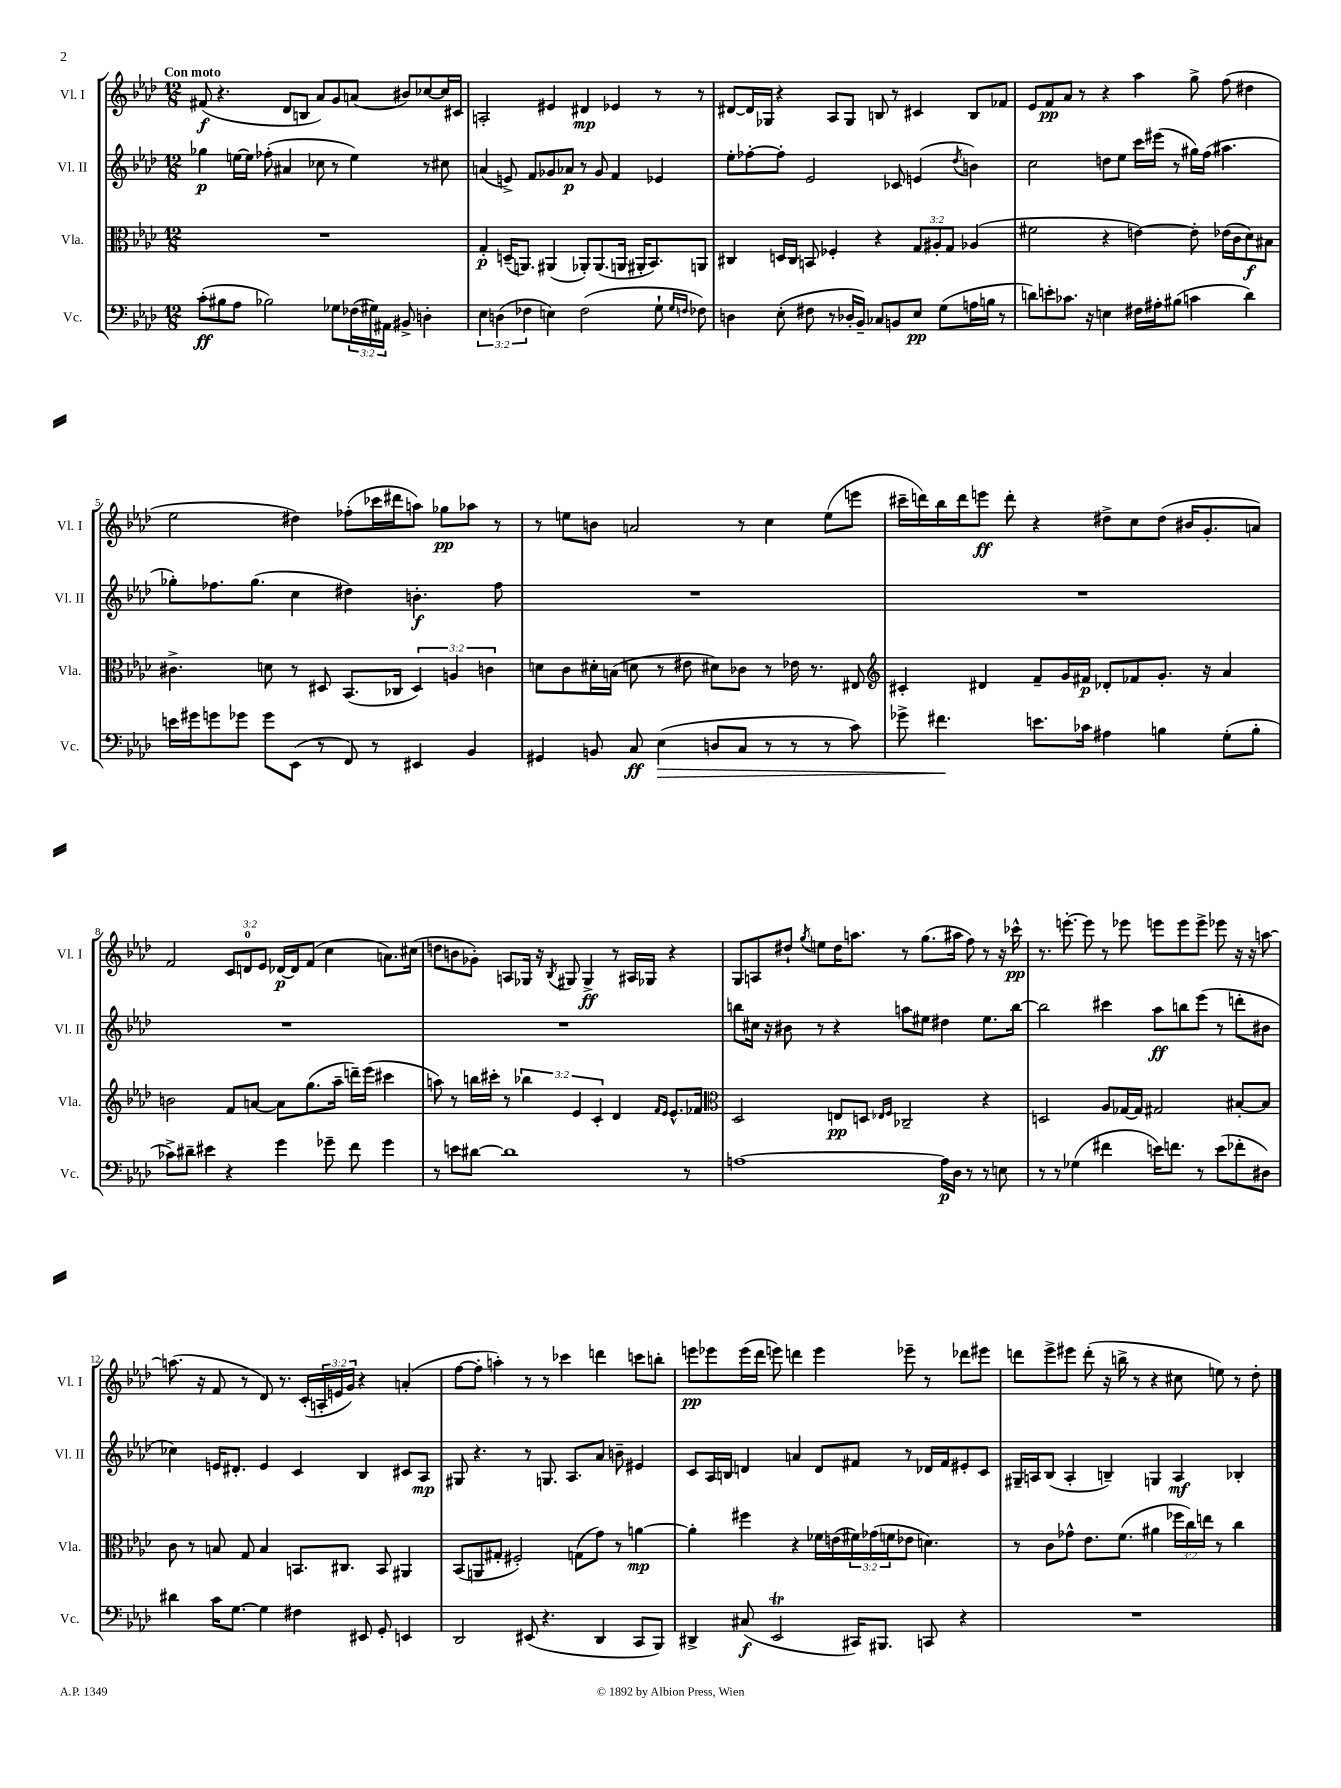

**kern	**dynam	**kern	**dynam	**kern	**dynam	**kern	**dynam
*part4	*part4	*part3	*part3	*part2	*part2	*part1	*part1
*staff4	*staff4	*staff3	*staff3	*staff2	*staff2	*staff1	*staff1
*I"Vc.	*	*I"Vla.	*	*I"Vl. II	*	*I"Vl. I	*
*I'Vc.	*	*I'Vla.	*	*I'Vl. II	*	*I'Vl. I	*
*clefF4	*	*clefC3	*	*clefG2	*	*clefG2	*
*k[b-e-a-d-]	*	*k[b-e-a-d-]	*	*k[b-e-a-d-]	*	*k[b-e-a-d-]	*
*M12/8	*	*M12/8	*	*M12/8	*	*M12/8	*
=1	=1	=1	=1	=1	=1	=1	=1
!	!	!	!	!	!	!LO:TX:a:B:t=Con moto	!
(8c'\L	ff	1.r	.	4gg-X\	p	(8f#X/	f
8B#X\	.	.	.	.	.	4.r	.
8A-\J	.	.	.	[16een\LL	.	.	.
.	.	.	.	16ee\JJ]	.	.	.
2B-X\)	.	.	.	(8ff-X'\	.	.	.
.	.	.	.	4a#X/	.	8d-/L	.
.	.	.	.	.	.	8Bn/J	.
.	.	.	.	8cc-X\	.	8a-/L)	.
8G-X\L	.	.	.	8r	.	8g/	.
(24F-X\L	.	.	.	4ee\)	.	(8an/J	.
24G#X\)	.	.	.	.	.	.	.
24AA#X\JJ	.	.	.	.	.	.	.
8BB#X^/	.	.	.	.	.	8b#X/L)	.
4Dn'\	.	.	.	8r	.	[8cc-X/	.
.	.	.	.	8cc#X\	.	16cc-/L]	.
.	.	.	.	.	.	16c#X/JJ	.
=2	=2	=2	=2	=2	=2	=2	=2
6E-\	.	4G'/	p	(4an/	.	2An'/	.
(6Dn\	.	.	.	.	.	.	.
.	.	(16Dn~/KL	.	8en^/)	.	.	.
.	.	8.AAn/J)	.	.	.	.	.
6F-X\	.	.	.	.	.	.	.
.	.	.	.	8f/L	.	.	.
4En\)	.	(4AA#X/	.	8g-X/	.	4e#X/	.
.	.	.	.	8a-X/J	p	.	.
(2F-\	.	8AA-X'/L)	.	8r	.	4d#X/	mp
.	.	(8.AA-/	.	8g-/	.	.	.
.	.	.	.	4f/	.	4e-X/	.
.	.	16AAn/Jk	.	.	.	.	.
.	.	16AA#X'/KL	.	.	.	.	.
.	.	8.BB-/)	.	.	.	.	.
8G`\	.	.	.	4e-X/	.	8r	.
16qqG/LL	.	.	.	.	.	.	.
16qqFn/JJ	.	.	.	.	.	.	.
8F-X\)	.	8AAn/J	.	.	.	8r	.
=3	=3	=3	=3	=3	=3	=3	=3
4Dn\	.	4C#X/	.	8ee-'\L	.	[8d#X/L	.
.	.	.	.	[8ff-X'\	.	16d#/L]	.
.	.	.	.	.	.	16G-X/JJ	.
(8E-'\	.	16Dn/LL	.	8ff-'\J]	.	4r	.
.	.	16C#/JJ	.	.	.	.	.
8F#X\	.	8BBn/	.	2e-/	.	.	.
8r	.	4F-X'/	.	.	.	8A-/L	.
16D-X'/LL	.	.	.	.	.	8G-/J	.
16BB-~/JJ)	.	.	.	.	.	.	.
8C-X/L	.	4r	.	.	.	8Bn/	.
8BBn/	.	.	.	8c-X/	.	8r	.
8E-/J	pp	12G/L	.	(4en/	.	4c#X/	.
.	.	12A#X'/	.	.	.	.	.
(8G\L	.	.	.	.	.	.	.
.	.	12G/J	.	.	.	.	.
.	.	.	.	8qdd-/	.	.	.
16An\L	.	(4A-X/	.	4bn\)	.	8B/L	.
16Bn\JJ	.	.	.	.	.	.	.
8r	.	.	.	.	.	8f-X/J	.
=4	=4	=4	=4	=4	=4	=4	=4
8dn\L)	.	2f#X\	.	2cc\	.	8e-/L	.
8en'\	.	.	.	.	.	8f/	pp
8.c-X\J	.	.	.	.	.	8a-/J	.
.	.	.	.	.	.	8r	.
16r	.	.	.	.	.	.	.
4En\	.	4r	.	8ddn\L	.	4r	.
.	.	.	.	8ee-\J	.	.	.
16F#X\LL	.	[4en\)	.	16ccc\LL	.	4aa-\	.
16A#X'\J	.	.	.	(16eee#X\JJ	.	.	.
(8B#X\J	.	.	.	8r	.	.	.
4cn\	.	8e'\]	.	16gg#X\LL)	.	8gg^\	.
.	.	.	.	(16ff\JJ	.	.	.
.	.	(16e-X\LL	.	4.aa#X\	.	(8ff\	.
.	.	16c\J	.	.	.	.	.
4d\)	.	8d-\)	f	.	.	4dd#X\	.
.	.	8B#X\J	.	.	.	.	.
!!LO:LB:g=z
=5	=5	=5	=5	=5	=5	=5	=5
16en\LL	.	4.c#X^\	.	8gg-X'\L)	.	2ee-\	.
16g#X\J	.	.	.	.	.	.	.
8gn\	.	.	.	8.ff-X\	.	.	.
8g-X\J	.	.	.	.	.	.	.
.	.	.	.	(8.gg-\J	.	.	.
8g-\L	.	8dn\	.	.	.	.	.
(8EE-\J	.	8r	.	4cc\	.	4dd#X\)	.
8r	.	8D#X/	.	.	.	.	.
8FF/)	.	(8.BB-/L	.	4dd#X\)	.	(8ff-X'\L	.
8r	.	.	.	.	.	16ccc-X\L	.
.	.	16C-X/Jk	.	.	.	16ddd#X\J	.
4EE#X/	.	6D#/)	.	4.bn'\	f	8aan\J)	.
.	.	.	.	.	.	8gg-X\L	pp
.	.	6An/	.	.	.	.	.
4BB-/	.	.	.	.	.	8aa-X\J	.
.	.	6cn\	.	.	.	.	.
.	.	.	.	8ff-\	.	8r	.
=6	=6	=6	=6	=6	=6	=6	=6
4GG#X/	.	8dn\L	.	1.r	.	8r	.
.	.	8c\	.	.	.	8een\L	.
8BBn/	.	16d#X'\L	.	.	.	8bn\J	.
.	.	(16Bn\JJ	.	.	.	.	.
8C/	ff	8dn\	.	.	.	2an/	.
!	!LO:HP:b	!	!	!	!	!	!
(4E-\	>	8r	.	.	.	.	.
.	.	8e#X\	.	.	.	.	.
8Dn/L	.	8d#X\L)	.	.	.	.	.
8C/J	.	8c-X\J	.	.	.	8r	.
8r	.	8r	.	.	.	4cc\	.
8r	.	16e-X\	.	.	.	.	.
.	.	8.r	.	.	.	.	.
8r	.	.	.	.	.	(8ee\L	.
8c\)	.	8E#X/	.	.	.	8eeen\J	.
=7	=7	=7	=7	=7	=7	=7	=7
*	*	*clefG2	*	*	*	*	*
8g-X^\	.	4c#X'/	.	1.r	.	16ccc#X~\LL	.
.	.	.	.	.	.	16dddn\)	.
4.f#X\	.	.	.	.	.	16bb-\	.
.	.	.	.	.	.	16ddd\J	.
.	.	4d#X/	.	.	.	8eeen\J	ff
.	.	.	.	.	.	8ddd'\	.
8.en\L	]	8f~/L	.	.	.	4r	.
.	.	16g/L	.	.	.	.	.
16c-X\Jk	.	16f#X/JJ	p	.	.	.	.
4A#X\	.	8d-X'/L	.	.	.	8dd#X^\L	.
.	.	8f-X/	.	.	.	8cc\	.
4Bn\	.	8.g'/J	.	.	.	(8dd#\J	.
.	.	.	.	.	.	16b#X/KL	.
.	.	16r	.	.	.	8.g'/	.
(8G'\L	.	4a-/	.	.	.	.	.
8B'\J	.	.	.	.	.	8an/J)	.
!!LO:LB:g=z
=8	=8	=8	=8	=8	=8	=8	=8
8c-X^\L)	.	2bn\	.	1.r	.	2f/	.
8d#X~\J	.	.	.	.	.	.	.
4e#X\	.	.	.	.	.	.	.
4r	.	8f/L	.	.	.	12c/L	.
.	.	.	.	.	.	12dn/	.
.	.	[8an/J	.	.	.	.	.
.	.	.	.	.	.	12e-/J	.
4g\	.	8a\L]	.	.	.	[16d-X/LL	p
.	.	.	.	.	.	16d-/J]	.
.	.	(8.gg\	.	.	.	(8f/J	.
8g-X~\	.	.	.	.	.	4cc\	.
.	.	16aa-~\Jk	.	.	.	.	.
8f\	.	16dddn~\LL)	.	.	.	.	.
.	.	(16eee-\JJ	.	.	.	.	.
4g-\	.	4ccc#X\	.	.	.	8.an\L)	.
.	.	.	.	.	.	(16cc#X\Jk	.
=9	=9	=9	=9	=9	=9	=9	=9
8r	.	8aan\)	.	1.r	.	8ddn\L	.
8en\L	.	8r	.	.	.	8bn\	.
[8d#X\J	.	16bbn\LL	.	.	.	8g-X'\J)	.
.	.	16ccc#X'\JJ	.	.	.	.	.
1d#]	.	8r	.	.	.	8An/L	.
.	.	6bb-X\	.	.	.	16G-X/Jk	.
.	.	.	.	.	.	16r	.
.	.	.	.	.	.	8qB-/	.
.	.	.	.	.	.	8G#X/	.
.	.	6e-/	.	.	.	.	.
.	.	.	.	.	.	4G#^/	ff
.	.	6c'/	.	.	.	.	.
.	.	4d-/	.	.	.	8r	.
.	.	.	.	.	.	16A#X/LL	.
.	.	.	.	.	.	16G-X/JJ	.
.	.	16qqf/LL	.	.	.	.	.
.	.	16qqe-/JJ	.	.	.	.	.
.	.	8.e-^^/L	.	.	.	4r	.
8r	.	.	.	.	.	.	.
.	.	16f-X/Jk	.	.	.	.	.
=10	=10	=10	=10	=10	=10	=10	=10
*	*	*clefC3	*	*	*	*	*
[1An	.	2D-/	.	8bbn\L	.	8G/L	.
.	.	.	.	16cc#X\Jk	.	8An/	.
.	.	.	.	16r	.	.	.
.	.	.	.	8b#X\	.	8dd#X`/J	.
.	.	.	.	.	.	8qgg/	.
.	.	.	.	8r	.	8een\L	.
.	.	8En/L	pp	4r	.	16dd#\K	.
.	.	.	.	.	.	8.aan\J	.
.	.	8Dn/J	.	.	.	.	.
.	.	16qqE-X/LL	.	.	.	.	.
.	.	16qqF/JJ	.	.	.	.	.
.	.	2C-X~/	.	8aan\L	.	8r	.
.	.	.	.	8ee#X\J	.	(8.gg\L	.
16A\LL]	p	.	.	4dd#X\	.	.	.
16D-\JJ	.	.	.	.	.	16aa#X\Jk	.
8r	.	.	.	.	.	8ff\)	.
8r	.	4r	.	8.ee#\L	.	8r	.
8En\	.	.	.	.	.	16r	.
.	.	.	.	[16bb\Jk	.	16ccc-X^^\	pp
=11	=11	=11	=11	=11	=11	=11	=11
8r	.	2Dn/	.	2bb\]	.	8.r	.
8r	.	.	.	.	.	.	.
.	.	.	.	.	.	[8.eeen'\	.
(4G-X\	.	.	.	.	.	.	.
.	.	.	.	.	.	8eee\]	.
4f#X\	.	8A-/L	.	4ccc#X\	.	8r	.
.	.	[16G-X/L	.	.	.	8eee-X\	.
.	.	16G-/JJ]	.	.	.	.	.
16en\KL)	.	2G#X/	.	8aa-\L	ff	8eeen\L	.
8.fn\J	.	.	.	.	.	.	.
.	.	.	.	8bbn\	.	8eee\	.
8r	.	.	.	(8eee-\J	.	8eee^\J	.
(8e\L	.	.	.	8r	.	8eee-X\	.
8f-X'\	.	[8B#X'/L	.	8dddn'\L	.	16r	.
.	.	.	.	.	.	16r	.
8D#X\J)	.	8B#/J]	.	8b#X\J	.	[8aan\	.
!!LO:LB:g=z
=12	=12	=12	=12	=12	=12	=12	=12
4d#X\	.	8c\	.	4cc-X\)	.	(8.aan\]	.
.	.	8r	.	.	.	.	.
.	.	.	.	.	.	16r	.
16c\KL	.	8Bn/	.	16en/KL	.	8f/	.
[8.G\J	.	.	.	8.d#X'/J	.	.	.
.	.	8G/	.	.	.	8r	.
4G\]	.	4B/	.	4e/	.	8d-/)	.
.	.	.	.	.	.	8.r	.
4F#X\	.	8.BBn/L	.	4c/	.	.	.
.	.	.	.	.	.	(16c'/LL	.
.	.	.	.	.	.	24An'/	.
.	.	.	.	.	.	24en/	.
.	.	8.C#X/J	.	.	.	.	.
.	.	.	.	.	.	24g/JJ)	.
8EE#X/	.	.	.	4B-/	.	4r	.
8GG'/	.	8BB/	.	.	.	.	.
4EEn/	.	4AA#X/	.	8c#X/L	.	(4an'/	.
.	.	.	.	8A-/J	mp	.	.
=13	=13	=13	=13	=13	=13	=13	=13
2DD-/	.	(8BB-/L	.	8G#X/	.	[8ff\L	.
.	.	8AAn/	.	4.r	.	8ff'\J]	.
.	.	8G#X'/J	.	.	.	4aan'\)	.
.	.	2F#X'/)	.	.	.	.	.
(8EE#X/	.	.	.	8r	.	8r	.
4.r	.	.	.	8.Gn/	.	8r	.
.	.	.	.	.	.	4ccc-X\	.
.	.	.	.	8.A-/L	.	.	.
.	.	(8Gn\L	.	.	.	.	.
4DD-/	.	8g\J)	.	8a-/J	.	4dddn\	.
.	.	8r	.	8bn~\	.	.	.
8CC/L	.	[4an\	mp	4e#X/	.	8cccn\L	.
8BBB-/J)	.	.	.	.	.	8bbn'\J	.
=14	=14	=14	=14	=14	=14	=14	=14
4DD#X^/	.	4a'\]	.	8c/L	.	8eeen\L	pp
.	.	.	.	16A-/L	.	8eee-X\	.
.	.	.	.	16Bn/JJ	.	.	.
(8C#X/	f	4ff#X\	.	4dn/	.	(16eee-\L	.
.	.	.	.	.	.	16ddd-\JJ	.
2EE-T/	.	.	.	.	.	8eeen\)	.
.	.	4r	.	4an/	.	4dddn\	.
.	.	16f-X\LL	.	8d/L	.	4eee\	.
.	.	(16en\	.	.	.	.	.
16CC#X/KL)	.	24f#X\)	.	8f#X/J	.	.	.
.	.	(24g-X\	.	.	.	.	.
8.BBB#X/J	.	.	.	.	.	.	.
.	.	24fn\J	.	.	.	.	.
.	.	8e-X\J	.	8r	.	8eee-X~\	.
8CCn/	.	4.dn\)	.	16d-X/LL	.	8r	.
.	.	.	.	16f#/J	.	.	.
4r	.	.	.	8e#X'/	.	8ddd-X\L	.
.	.	.	.	8c/J	.	8eee#X\J	.
=15	=15	=15	=15	=15	=15	=15	=15
1.r	.	8r	.	16G#X~/LL	.	8dddn\L	.
.	.	.	.	16An/J	.	.	.
.	.	8c\L	.	(8B-/J	.	8eee-^\	.
.	.	8g-X^^\J	.	4A'/	.	8eee#X\J	.
.	.	8.e-\L	.	.	.	(8ddd'\	.
.	.	.	.	4Bn~/)	.	16r	.
.	.	(8.f\J	.	.	.	16bbn^\	.
.	.	.	.	.	.	8r	.
.	.	4a#X\	.	4Gn/	.	4r	.
.	.	24ff-X\LL	.	4A/	mf	8cc#X\	.
.	.	24cc\)	.	.	.	.	.
.	.	24een\JJ	.	.	.	.	.
.	.	8r	.	.	.	8een\)	.
.	.	4cc\	.	4B-X'/	.	8r	.
.	.	.	.	.	.	8dd-'\	.
==	==	==	==	==	==	==	==
*-	*-	*-	*-	*-	*-	*-	*-
